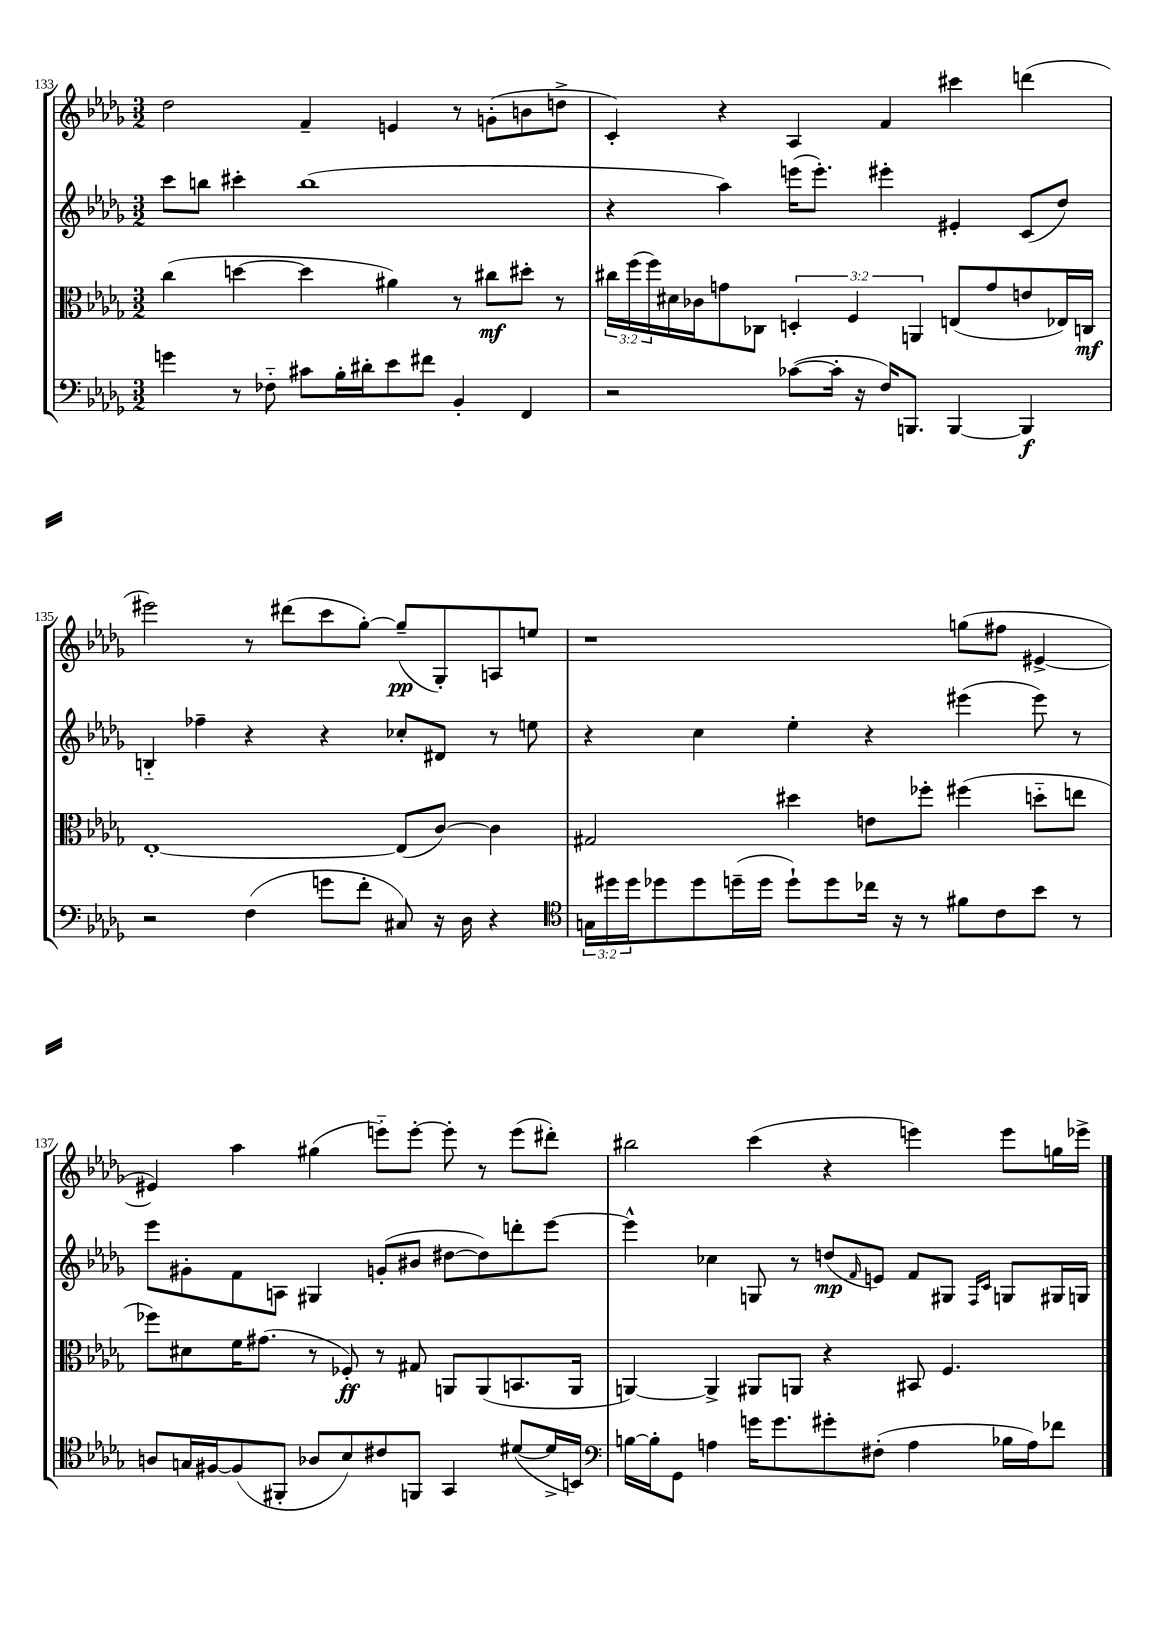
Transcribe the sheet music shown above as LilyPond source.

<<
\new StaffGroup <<
\new Staff = "s0" {
    \clef treble \key des \major \numericTimeSignature \time 3/2
    des''2 f'4-- e'4 r8 g'8-.( b'8 d''8-> |
    c'4-.) r4 aes4 f'4 cis'''4 d'''4( |
    eis'''2) r8 dis'''8( c'''8 ges''8~-.) ges''8--\pp( ges8-.) a8 e''8 |
    r1 g''8( fis''8 eis'4~-> |
    eis'4) aes''4 gis''4( e'''8-_) e'''8~-. e'''8-. r8 e'''8( dis'''8-.) |
    bis''2 c'''4( r4 e'''4) e'''8 g''16 ees'''16-> \bar "|." |
}
\new Staff = "s1" {
    \clef treble \key des \major \numericTimeSignature \time 3/2
    c'''8 b''8 cis'''4-. b''1( |
    r4 aes''4) e'''16( e'''8.-.) eis'''4-. eis'4-. c'8( des''8) |
    b4-_ fes''4-- r4 r4 ces''8-. dis'8 r8 e''8 |
    r4 c''4 ees''4-. r4 eis'''4( eis'''8) r8 |
    ees'''8 gis'8-. f'8 a8 gis4 g'8-.( bis'8 dis''8~ dis''8) d'''8-. ees'''8~ |
    ees'''4-^ ces''4 g8 r8 d''8\mp( \grace { f'16 } e'8) f'8 gis8 \grace { f16 c'16 } g8 gis16 g16 \bar "|." |
}
\new Staff = "s2" {
    \clef alto \key des \major \numericTimeSignature \time 3/2 \override Staff.TupletNumber.text = #tuplet-number::calc-fraction-text
    c''4( d''4~ d''4 ais'4) r8 cis''8\mf dis''8-. r8 |
    \tuplet 3/2 { cis''16 f''16( f''16) } dis'16 ces'16 g'8 ces8 \tuplet 3/2 { d4-. f4 a,4 } e8( g'8 e'8 ees16) c16\mf |
    ees1~-. ees8( c'8~) c'4 |
    gis2 dis''4 e'8 fes''8-. fis''4( d''8-_ e''8 |
    fes''8) dis'8 f'16 gis'8.( r8 fes8-.\ff) r8 gis8 a,8 a,8( b,8. a,16 |
    a,4~) a,4-> ais,8 a,8 r4 bis,8 f4. \bar "|." |
}
\new Staff = "s3" {
    \clef bass \key des \major \numericTimeSignature \time 3/2 \override Staff.TupletNumber.text = #tuplet-number::calc-fraction-text
    g'4 r8 fes8-_ cis'8 bes16-. dis'16-. ees'8 fis'8 bes,4-. f,4 |
    r2 ces'8~( ces'16-. r16 f16) b,,8. b,,4~ b,,4\f |
    r2 f4( g'8 f'8-. cis8) r16 des16 r4 |
    \clef tenor \tuplet 3/2 { g16 dis''16 dis''16 } des''8 des''8 d''16--( d''16 d''8-!) d''8 ces''16 r16 r8 fis'8 c'8 bes'8 r8 |
    a8 g16 fis16~ fis8( fis,8-. aes8 bes8) cis'8 f,8 ges,4 dis'8~( dis'16-> b,16) |
    \clef bass b16~ b16-. ges,8 a4 g'16 g'8. gis'8-. fis8-.( a4 bes16 a16) fes'8 \bar "|." |
}
>>
>>
\layout { \context { \Score currentBarNumber = #133 } }
